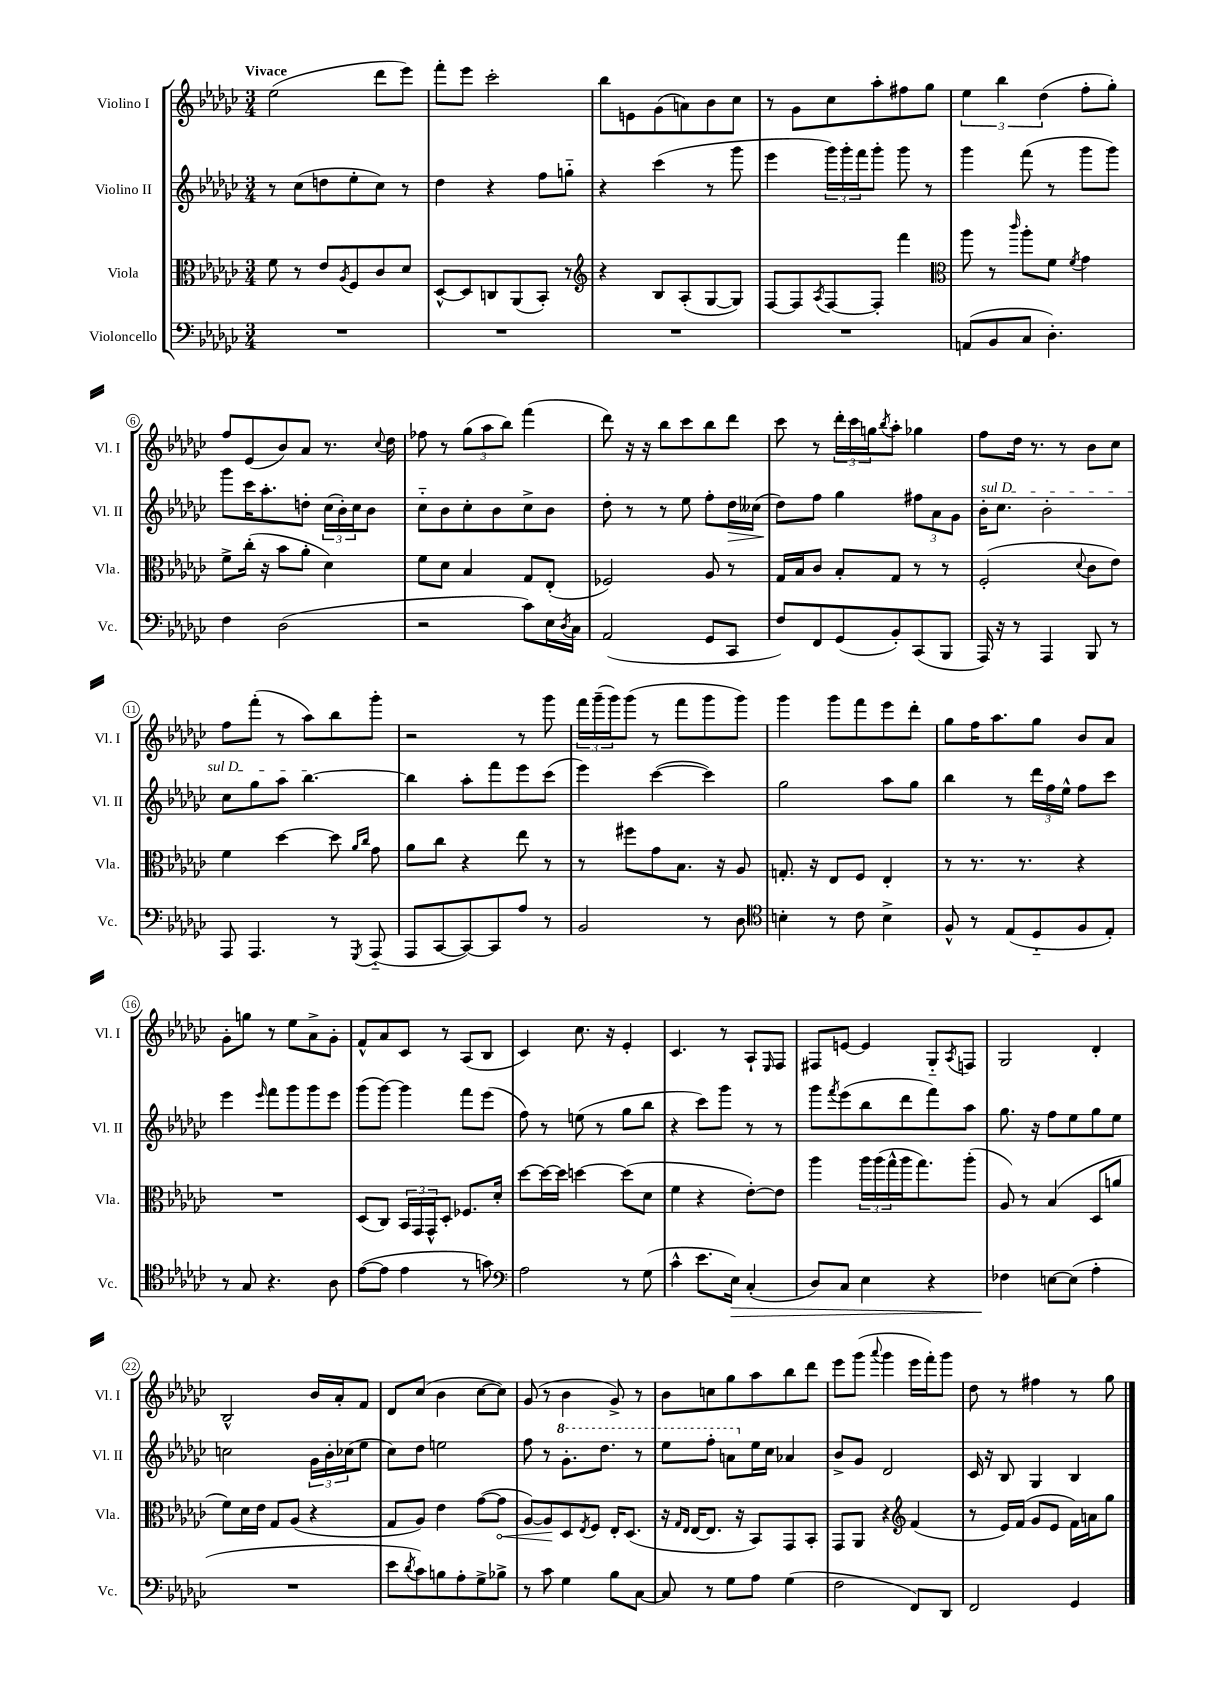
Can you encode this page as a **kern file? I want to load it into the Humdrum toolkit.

**kern	**kern	**kern	**kern
*staff4	*staff3	*staff2	*staff1
*clefF4	*clefC3	*clefG2	*clefG2
*k[b-e-a-d-g-c-]	*k[b-e-a-d-g-c-]	*k[b-e-a-d-g-c-]	*k[b-e-a-d-g-c-]
*M3/4	*M3/4	*M3/4	*M3/4
2.r	8f	8r	(2ee-
.	8r	(8cc-	.
.	8e-	8dd	.
.	8qA-	.	.
.	8F	8ee-'	.
.	8c-	8cc-)	8ddd-
.	8d-	8r	8eee-)
=	=	=	=
2.r	[8D-^^	4dd-	8fff'
.	8D-]	.	8eee-
.	8C	4r	2ccc-'
.	(8AA-	.	.
.	8BB-')	8ff	.
.	8r	8gg'~	.
=	=	=	=
*	*clefG2	*	*
2.r	4r	4r	8bb-
.	.	.	8e
.	8B-	(4ccc-	(8g-
.	(8A-'	.	8a)
.	[8G-	8r	8b-
.	8G-])	8ggg-	8cc-
=	=	=	=
2.r	[8F	4eee-	8r
.	8F]	.	8g-
.	8qA-	.	.
.	[8F	24ggg-)	8cc-
.	.	24ggg-'	.
.	.	24fff	.
.	8F']	8ggg-'	8aa-'
.	4fff	8ggg-	8ff#
.	.	8r	8gg-
=	=	=	=
*	*clefC3	*	*
(8AA	8aa-	4ggg-	6ee-
8BB-	8r	.	.
.	.	.	6bb-
.	16qqccc-	.	.
8C-	8aa-'	(8fff	.
.	.	.	(6dd-
4.D-')	8f	8r	.
.	8qf	.	.
.	4g-	8ggg-	8ff'
.	.	8ggg-)	8gg-')
=	=	=	=
4F	8f^	8ggg-	8ff
.	(16cc-'	16ccc-	(8e-
.	16r	8.aa-'	.
(2D-	8b-	.	8b-)
.	8a-'	8dd'	8a-
.	4d-)	(24cc-	8.r
.	.	24b-')	.
.	.	24cc-	.
.	.	8b-	.
.	.	.	8qqcc-
.	.	.	16dd-
=	=	=	=
2r	8f	8cc-'~	8ff-
.	8d-	8b-	8r
.	4B-	8cc-'	(12gg-
.	.	.	12aa-
.	.	8b-	.
.	.	.	12bb-)
8c-)	8G-	8cc-^	(4fff
16E-	(8E-'	8b-	.
8qD-	.	.	.
16C-	.	.	.
=	=	=	=
(2AA-	2F-)	8dd-'	8ddd-)
.	.	8r	16r
.	.	.	16r
.	.	8r	8bb-
.	.	8ee-	8ccc-
8GG-	8A-	8ff'	8bb-
8CC-	8r	16dd-	8ddd-
.	.	(16cc--	.
=	=	=	=
8F)	16G-	8dd-)	8ccc-
.	16B-	.	.
8FF	8c-	8ff	8r
(8GG-	8B-'	4gg-	24ddd-'
.	.	.	24ccc-
.	.	.	24gg
.	.	.	8qbb-
8BB-')	8G-	.	8aa-'
(8CC-	8r	12ff#	4gg-
.	.	12a-	.
8BBB-	8r	.	.
.	.	12g-	.
=	=	=	=
16AAA-)	(2F'	16b-'	8ff
16r	.	8.cc-	.
8r	.	.	16dd-
.	.	.	8.r
4AAA-	.	2b-'	.
.	.	.	8r
.	8qqd-	.	.
8BBB-	8c-	.	8b-
8r	8e-)	.	8cc-
=	=	=	=
8AAA-	4f	8cc-	8ff
4.AAA-	.	8gg-	(8fff'
.	[4dd-	8aa-	8r
.	.	[4.bb-	8aa-)
8r	8dd-]	.	8bb-
.	16qqa-	.	.
8qGGG-	16qqcc-	.	.
(8AAA-'~	8g-	.	8ggg-'
=	=	=	=
8AAA-	8a-	4bb-]	2r
[8CC-	8cc-	.	.
8CC-_)	4r	8aa-'	.
8CC-]	.	8fff	.
8A-	8ee-	8eee-	8r
8r	8r	(8ccc-	8ggg-
=	=	=	=
2BB-	8r	4eee-)	24fff
.	.	.	(24ggg-~
.	.	.	24ggg-)
.	8ff#	.	(8ggg-
.	8g-	([4ccc-	8r
.	8.B-	.	8fff
8r	.	4ccc-])	8ggg-
.	16r	.	.
8D-	8A-	.	8ggg-)
=	=	=	=
*clefC4	*	*	*
4B'	8.G'	2gg-	4ggg-
.	16r	.	.
8r	8E-	.	8ggg-
8c-	8F	.	8fff
4B^	4E-'	8aa-	8eee-
.	.	8gg-	8ddd-'
=	=	=	=
8F^^	8r	4bb-	8gg-
8r	8.r	.	16ff
.	.	.	8.aa-
(8E-	.	8r	.
.	8.r	.	.
8D-'~	.	24ddd-	8gg-
.	.	24ff	.
.	.	24ee-^^	.
8F	4r	8ff	8b-
8E-')	.	8ccc-	8a-
=	=	=	=
8r	2.r	4eee-	8g-'
8G-	.	.	8gg
.	.	16qqeee-	.
4.r	.	8fff	8r
.	.	8ggg-	8ee-
.	.	8ggg-	8a-^
8A-	.	8eee-	8g-'
=	=	=	=
([8e-	(8D-	(8ggg-	8f^^
8e-]	8C-)	[8ggg-)	8a-
4e-	24BB-	4ggg-]	8c-
.	24GG-	.	.
.	24GG-^^	.	.
.	8D-'	.	8r
8r	8.F-	8fff	(8A-
8g)	.	(8eee-	8B-
.	16d-'	.	.
=	=	=	=
*clefF4	*	*	*
2A-	[8dd-	8ff)	4c-)
.	16dd-_	8r	.
.	16dd-]	.	.
.	[4dd	(8ee	8.cc-
.	.	8r	.
.	.	.	16r
8r	(8dd]	8gg-	4e-'
(8G-	8d-	8bb-	.
=	=	=	=
4c-^^	4f	4r	4.c-
8.e-	4r	8ccc-)	.
.	.	8ggg-	8r
16E-)	.	.	.
(4C-'	[8e-')	8r	8A-`
.	.	.	16qqE-
.	8e-]	8r	8F
=	=	=	=
8D-)	4aa-	8ggg-	8F#
.	.	8qfff	.
8C-	.	(8eee-	[8e
4E-	24aa-	8bb-	4e]
.	(24aa-	.	.
.	24gg-^^	.	.
.	16aa-	8ddd-	.
.	8.gg-)	.	.
4r	.	8fff)	8G-'~
.	.	.	8qA-
.	(8aa-'	8aa-	8F
=	=	=	=
4F-	8A-)	8.gg-	2G-
.	8r	.	.
.	.	16r	.
[8E	(4B-	8ff	.
(8E]	.	8ee-	.
4A-'	8D-	8gg-	4d-'
.	8a	8ee-	.
=	=	=	=
2.r	8f)	2cc	2B-^^
.	16d-	.	.
.	16e-	.	.
.	8G-	.	.
.	(8A-	.	.
.	4r	24g-	16b-
.	.	24b-'	.
.	.	.	16a-'
.	.	(24cc-	.
.	.	8ee-	8f
=	=	=	=
8e-	8G-	8cc-)	8d-
8qd-	.	.	.
8c-)	8A-)	8dd-	(8cc-
8B	4e-	2ee	4b-
8A-'	.	.	.
8G-^	([8g-	.	[8cc-
8B-^	8g-]	.	8cc-])
=	=	=	=
8r	[8A-)	8ff	(8g-
8c-	8A-]	8r	8r
4G-	8D-	8.gg-'	4b-
.	8qE-	.	.
.	8F	.	.
.	.	8.ddd-	.
8B-	16E-'	.	8g-^)
.	(8.D-	.	.
[8C-	.	8r	8r
=	=	=	=
8C-]	16r	8eee-	8b-
.	16qqG-	.	.
.	16qqE-	.	.
.	[16E-	.	.
8r	8.E-]	8fff'	8cc
8G-	.	8aa	8gg-
.	16r	.	.
8A-	8BB-)	16ee-	8aa-
.	.	16cc-	.
(4G-	8GG-	4a-	8bb-
.	8BB-'	.	8ddd-
=	=	=	=
2F	8GG-	8b-^	8eee-
.	8AA-	8g-	(8ggg-
.	.	.	8qqaaa-
.	4r	2d-	4ggg-
*	*clefG2	*	*
8FF)	(4f	.	16eee-
.	.	.	16fff')
8DD-	.	.	8ggg-
=	=	=	=
2FF	8r	16c-	8dd-
.	.	16r	.
.	16e-)	8B-	8r
.	(16f	.	.
.	8g-	4G-	4ff#
.	8e-	.	.
4GG-	16f)	4B-	8r
.	16a	.	.
.	8gg-	.	8gg-
==	==	==	==
*-	*-	*-	*-
